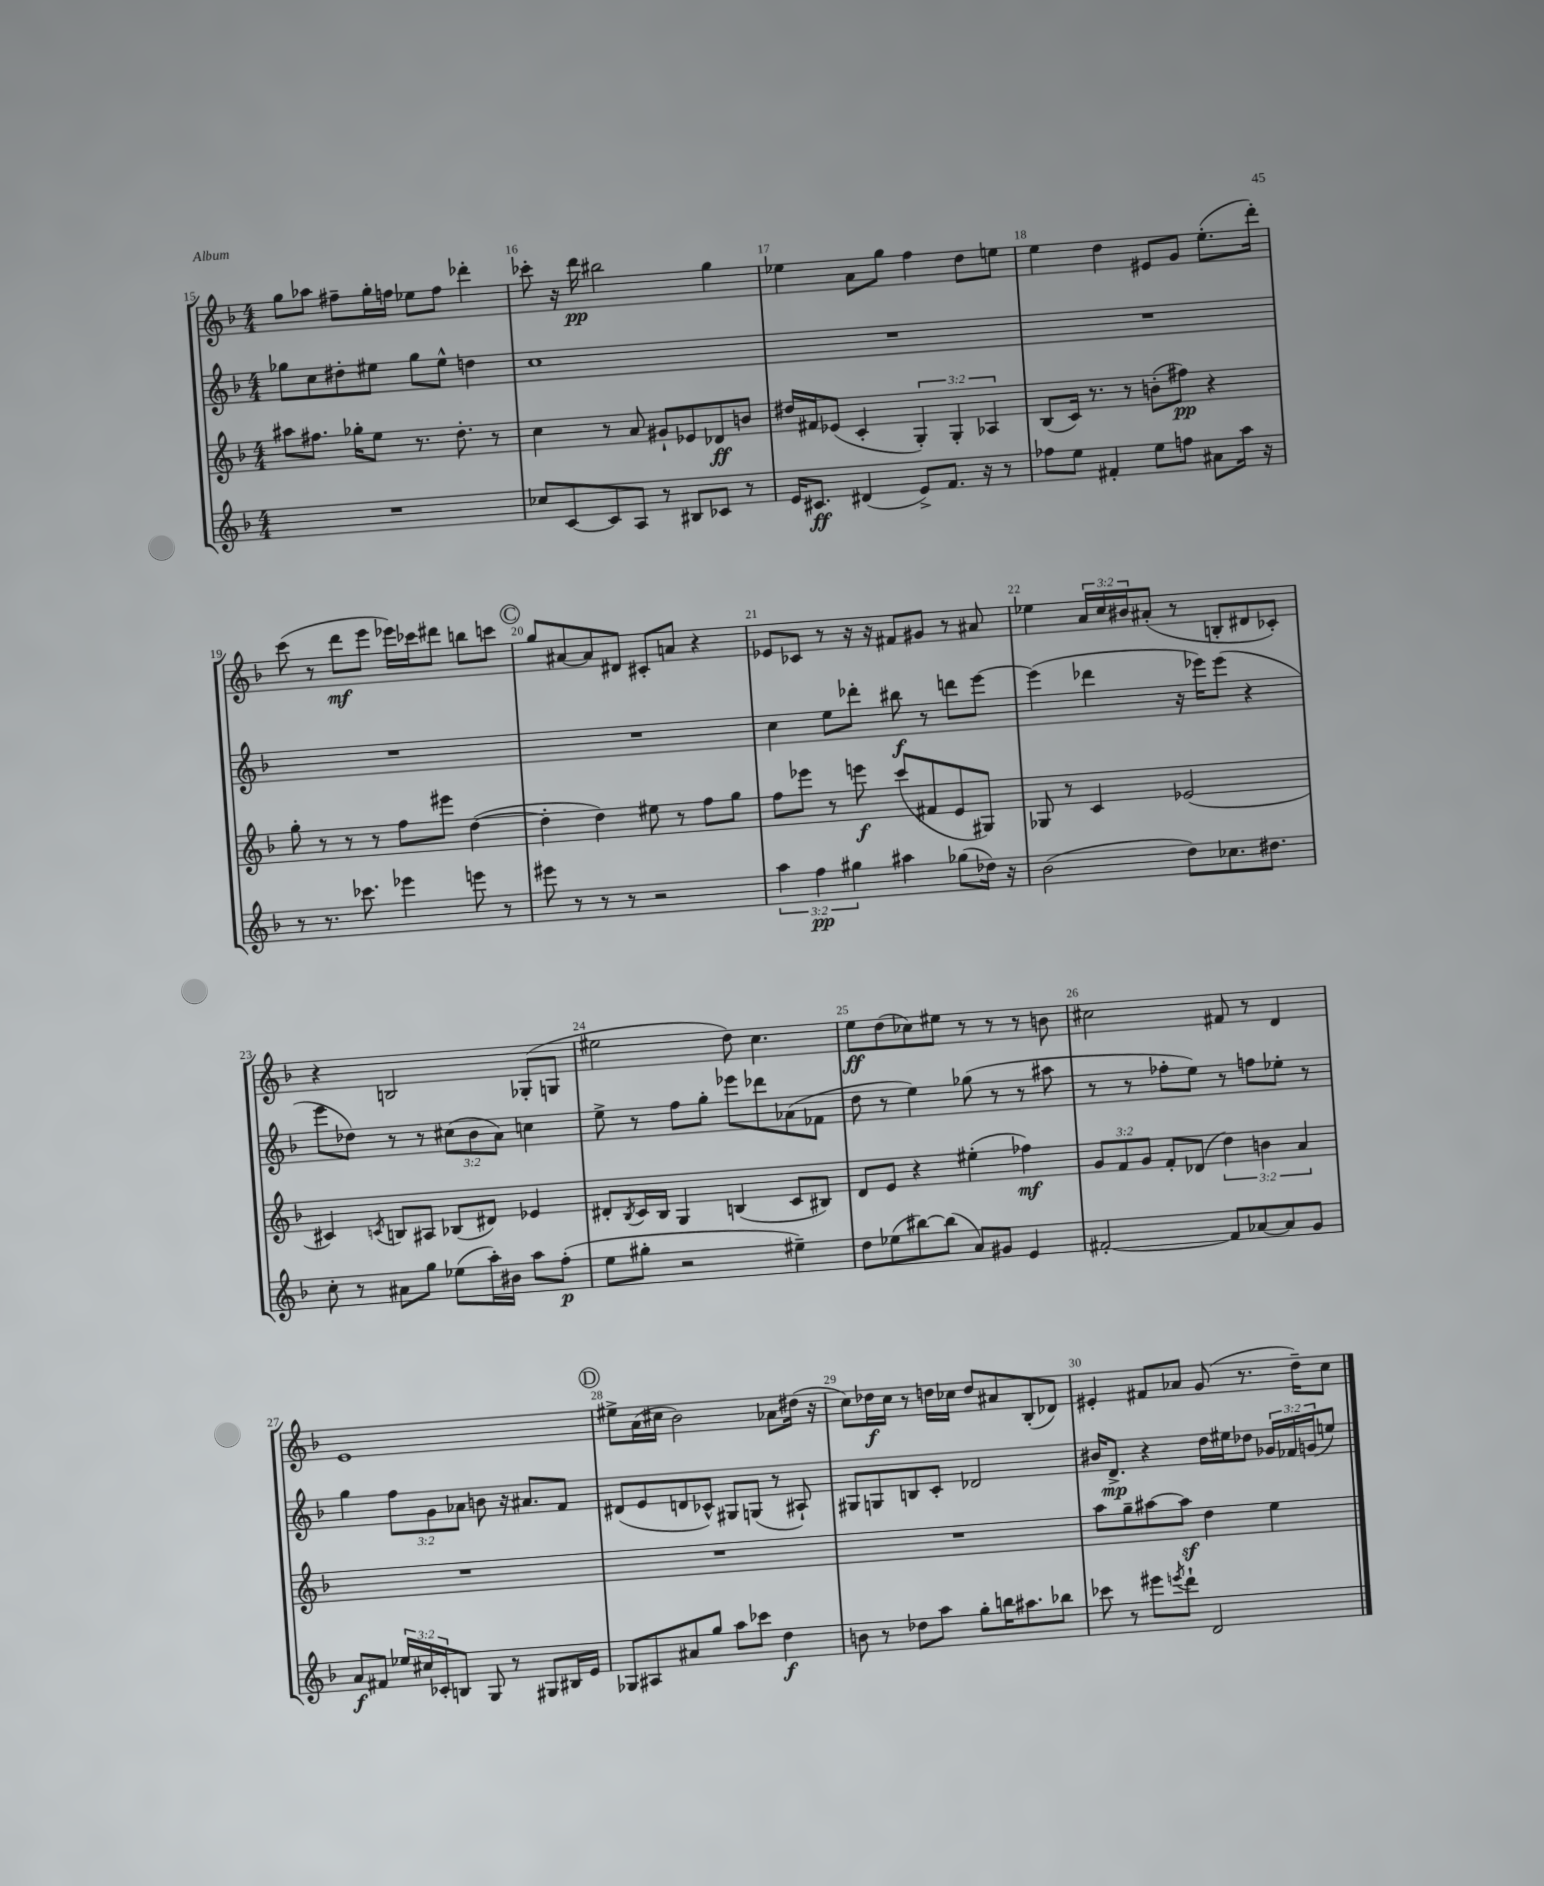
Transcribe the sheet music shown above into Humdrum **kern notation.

**kern	**kern	**kern	**kern
*staff4	*staff3	*staff2	*staff1
*clefG2	*clefG2	*clefG2	*clefG2
*k[b-]	*k[b-]	*k[b-]	*k[b-]
*M4/4	*M4/4	*M4/4	*M4/4
1r	8aa#	8gg-	8gg
.	8.ff#	8cc	8aa-
.	.	8dd#'	8ff#~
.	16gg-'	.	.
.	8ee	8ee#	16gg'
.	.	.	16ff
.	8.r	8gg-	8ee-
.	.	8ee#^^	8ff
.	8.dd'	.	.
.	.	4dd	4ddd-'
.	8r	.	.
=	=	=	=
8cc-	4cc	1cc	8ccc-'
[8c	.	.	16r
.	.	.	16ddd
8c]	8r	.	2bb#
8A	8a	.	.
8r	8g#`	.	.
8B#	8e-	.	.
8c-	8d-	.	4gg
8r	8b	.	.
=	=	=	=
16e	16dd#	1r	4ee-
8.c#	16f#	.	.
.	(8e-	.	.
(4d#	4c'	.	8a
.	.	.	8gg
8e^)	6G')	.	4ff
8.f	.	.	.
.	6G'	.	.
.	.	.	8dd
16r	.	.	.
.	6A-	.	.
8r	.	.	8ee
=	=	=	=
8ff-	(8B-	1r	4ee
8ee	16c)	.	.
.	8.r	.	.
4f#'	.	.	4dd
.	8r	.	.
8ee	(8b'	.	8e#
8ff	8ff#)	.	8g
8a#	4r	.	(8.ee'
16aa	.	.	.
16r	.	.	16ddd')
=	=	=	=
8r	8gg'	1r	(8ccc
8.r	8r	.	8r
.	8r	.	8ddd
8.ccc-	.	.	.
.	8r	.	8eee
4eee-	8ff	.	16eee-)
.	.	.	16ccc-
.	8eee#	.	8ddd#
8eee	([4dd	.	8bb
8r	.	.	8ccc
=	=	=	=
8eee#	4dd']	1r	8gg
8r	.	.	[8a#
8r	4dd)	.	8a#]
8r	.	.	8d#
2r	8ee#	.	8c#'
.	8r	.	8a
.	8ff	.	4r
.	8gg	.	.
=	=	=	=
6aa	8ff	4cc	8e-
.	8eee-	.	8c-
6ff	.	.	.
.	8r	8ee	8r
6gg#	.	.	.
.	8eee	8ddd-'	16r
.	.	.	16r
4aa#	(8ccc	8bb#	8f#
.	8f#	8r	8g#
(8gg-	8e	8ddd	8r
16dd-)	8G#)	[8eee	8a#
16r	.	.	.
=	=	=	=
(2b-	8G-	(4eee]	4ee-
.	8r	.	.
.	4c	4ddd-	24a
.	.	.	24cc
.	.	.	24b#
.	.	.	(8a#'
8dd)	(2e-	16r	8r
.	.	16eee-)	.
8.cc-	.	(8eee-	8B'
.	.	4r	8d#
8.dd#	.	.	.
.	.	.	8c-')
=	=	=	=
8cc'	4c#)	8eee	4r
8r	.	8dd-)	.
.	8qc	.	.
8a#	8B	8r	2B
8gg	8A#	8r	.
(8ee-	(8B-	(12cc#	.
.	.	12b-	.
16aa')	8d#)	.	.
.	.	12a)	.
16b#	.	.	.
8aa	4e-	4cc	(8G-'
(8ff'	.	.	8G
=	=	=	=
8ee	8d#'	8ee^	2ee#
.	8qB-	.	.
8gg#'	16c	8r	.
.	16B-	.	.
2r	4G	8ff	.
.	.	8gg'	.
.	(4B	8eee-	8dd)
.	.	8ddd-	4.cc
4ee#~)	8c	(8a-	.
.	8B#)	8f-	.
=	=	=	=
8dd	8d	8dd	8ee
(8ee-	8e	8r	(8dd
[8bb#)	4r	4ee)	8cc-)
(8bb#]	.	.	8ee#
8a)	(4ee#'	(8gg-	8r
8g#	.	8r	8r
4e	4ff-)	8r	8r
.	.	8aa#	8b
=	=	=	=
[2f#'	12g	8r	2cc#
.	12f	.	.
.	.	8r	.
.	12g	.	.
.	8f'	8ff-'	.
.	(8d-	8ee)	.
8f#]	6dd)	8r	8f#
[8a-	.	8ff	8r
.	6b	.	.
8a-]	.	8ee-'	4d
.	6a	.	.
8g	.	8r	.
=	=	=	=
8a	1r	4gg	1e
8f#	.	.	.
24ee-	.	12ff	.
24cc#	.	.	.
24c-'	.	12g	.
8B	.	.	.
.	.	12a-	.
8G	.	8b	.
8r	.	16r	.
.	.	8.a#	.
8G#	.	.	.
16B#	.	8f	.
16e	.	.	.
=	=	=	=
8G-	1r	(8d#	8ee#^
8A#	.	8e	(16a
.	.	.	16cc#
8a#	.	8d	2b-)
8gg	.	8c-^^)	.
8aa	.	8G#	.
8ccc-	.	(8G	.
4dd	.	8r	8a-
.	.	8A#`)	(16dd#
.	.	.	16r
=	=	=	=
8b	1r	8G#	8cc)
8r	.	8G	16dd-
.	.	.	16cc
8dd-	.	8B	8r
8aa	.	8c'	16dd
.	.	.	16cc-
8gg'	.	2d-	8dd
16bb	.	.	8a#
8.aa#	.	.	.
.	.	.	(8B-'
8bb-	.	.	8d-)
=	=	=	=
8ccc-	8aa	16b#	4e#'
.	.	8.d^	.
8r	8gg~	.	.
8eee#	[8aa#	4r	8f#
8qeee	.	.	.
8ddd`	8aa#]	.	8a-
2d	4dd	16dd	(8g
.	.	16ee#	.
.	.	8dd-	8.r
.	4ee	24g-	.
.	.	24f-	.
.	.	.	16dd~)
.	.	(24g	.
.	.	8ee)	8cc
==	==	==	==
*-	*-	*-	*-
